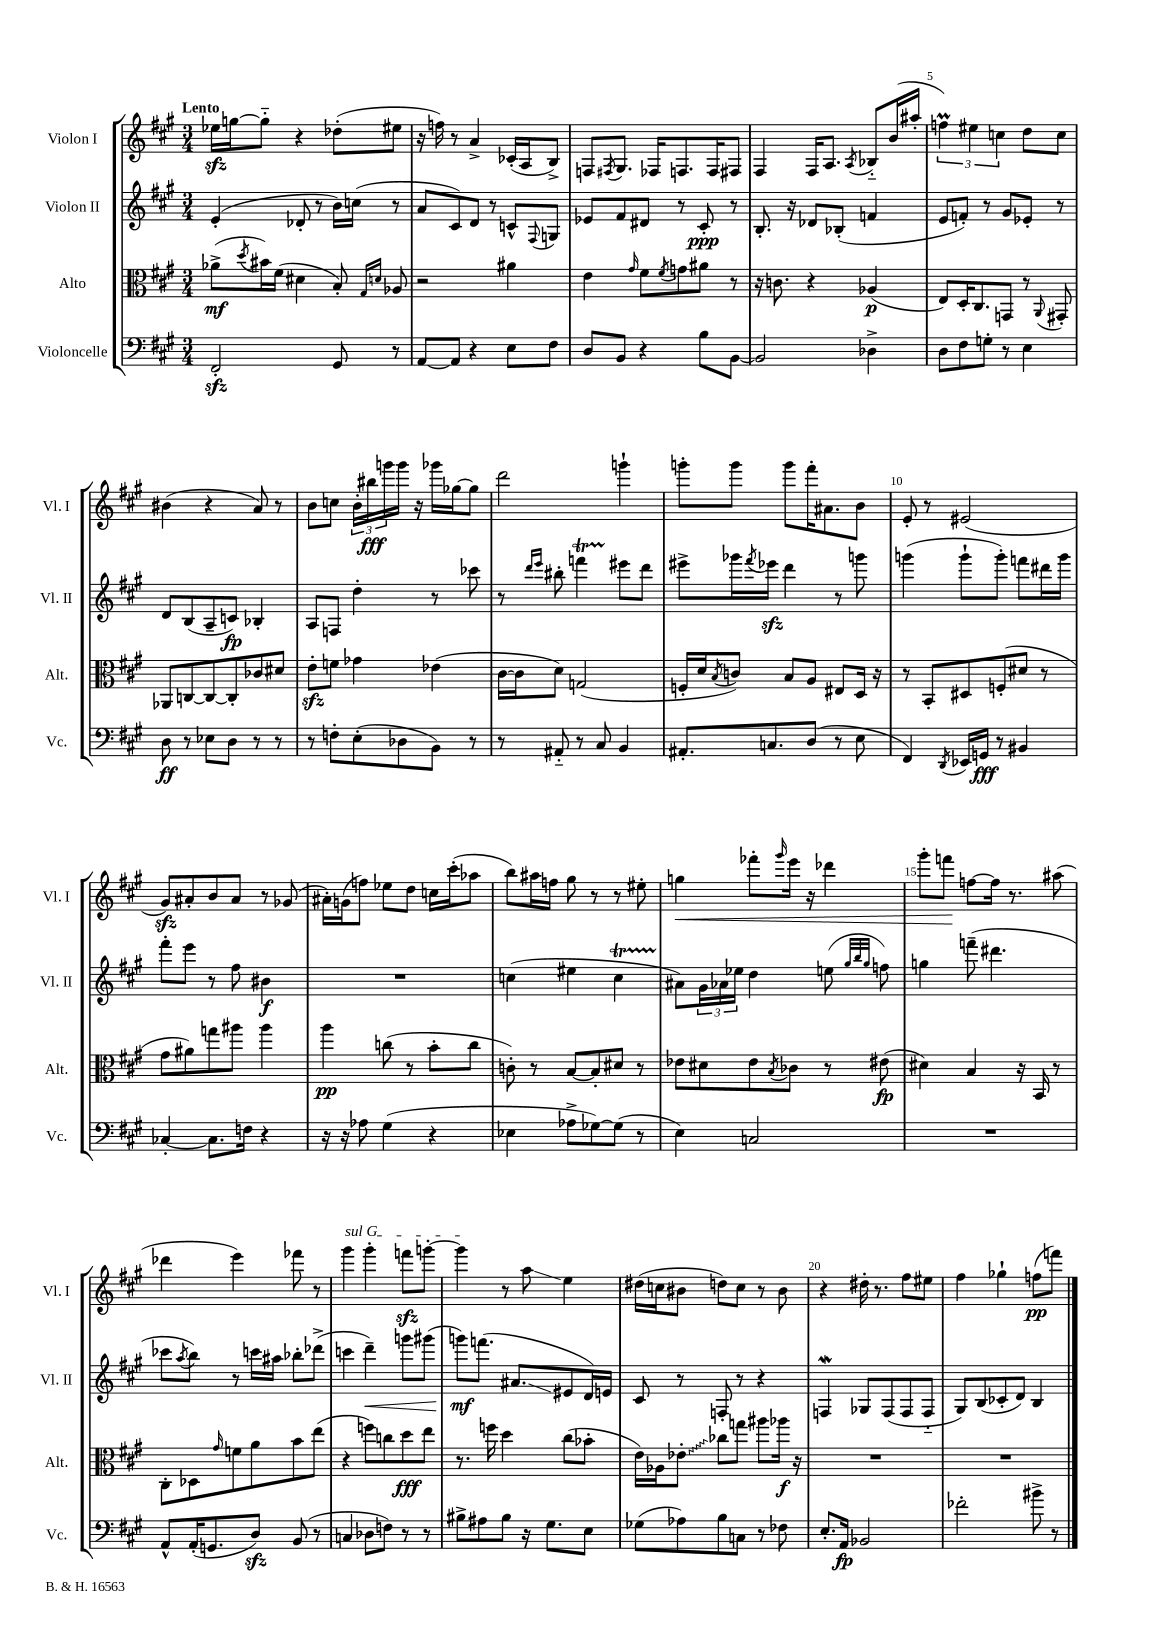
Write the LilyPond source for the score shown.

<<
\new StaffGroup <<
\new Staff = "s0" \with { instrumentName = "Violon I" shortInstrumentName = "Vl. I" } {
    \clef treble \key a \major \numericTimeSignature \time 3/4 \tempo "Lento"
    ees''16\sfz g''16~ g''8-_ r4 des''8-.( eis''8 |
    r16 f''16) r8 a'4-> ces'16-.( a16 b8->) |
    f8 \acciaccatura { fis8 } gis8. fes16 f8. f16 fis8 |
    fis4 fis16 a8. \acciaccatura { a8 } bes8-_ b'16( ais''16-. |
    \tuplet 3/2 { f''4\prall) eis''4 c''4 } d''8 c''8 |
    bis'4( r4 a'8) r8 |
    b'8 c''8 \tuplet 3/2 { b'16-. bis''16\fff g'''16 } g'''16 r16 ges'''16 ges''16~ ges''8 |
    d'''2 g'''4-! |
    g'''8-. g'''8 g'''8 fis'''16-. ais'8. b'8 |
    e'8-. r8 eis'2( |
    gis'8\sfz) ais'8-. b'8 ais'8 r8 ges'8( |
    ais'16-.) g'16( f''8) ees''8 d''8 c''16 cis'''16-.( aes''8 |
    b''8) ais''16 f''16 gis''8 r8 r8 eis''8-. |
    g''4\< fes'''8-. \grace { gis'''16 } e'''16 r16 des'''4 |
    gis'''8-. f'''8\! f''8~ f''16 r8. ais''8( |
    des'''4 e'''4) fes'''8 r8 |
    \once \override TextSpanner.bound-details.left.text = \markup { \italic "sul G" } gis'''4\startTextSpan gis'''4-. f'''8\sfz g'''8~-. |
    g'''4\stopTextSpan r8 a''8\glissando e''4 |
    dis''16( c''16 bis'8 d''8) c''8 r8 bis'8 |
    r4 dis''16-. r8. fis''8 eis''8 |
    fis''4 ges''4-! f''8\pp( f'''8) \bar "|." |
}
\new Staff = "s1" \with { instrumentName = "Violon II" shortInstrumentName = "Vl. II" } {
    \clef treble \key a \major \numericTimeSignature \time 3/4
    e'4-.( des'8-. r8 b'16) c''16( r8 |
    a'8 cis'8) d'8 r8 c'8-^ \appoggiatura { fis8 } g8 |
    ees'8 fis'8 dis'8 r8 cis'8-.\ppp r8 |
    b8.-. r16 des'8 bes8-.( f'4 |
    e'8 f'8-.) r8 gis'8 ees'8-. r8 |
    d'8 b8( a8-- c'8\fp) bes4-. |
    a8 f8 d''4-. r8 ces'''8 |
    r8 \grace { d'''16 e'''16 } bis''8-. f'''4\startTrillSpan eis'''8\stopTrillSpan d'''8 |
    eis'''8-> ges'''16 \acciaccatura { fis'''8 } ees'''16\sfz d'''4 r8 g'''8 |
    g'''4( g'''8-! g'''8-.) f'''8 dis'''16 g'''16 |
    fis'''8-. e'''8 r8 fis''8 bis'4\f |
    R2. |
    c''4( eis''4 c''4\startTrillSpan |
    ais'8\stopTrillSpan) \tuplet 3/2 { gis'16 aes'16 ees''16 } d''4 e''8( \grace { gis''32 b''32 gis''32 } f''8) |
    g''4 f'''8--( dis'''4. |
    ces'''8 \acciaccatura { a''8 } b''8) r8 c'''16 ais''16 bes''8-. des'''8->( |
    c'''4 d'''4--\<) g'''8 gis'''8( |
    g'''8\mf\!) f'''8.( ais'8.\glissando eis'8 d'16) e'16 |
    cis'8 r8 f8-. r8 r4 |
    f4\mordent ges8 f8( f8 f8-_ |
    gis8) b8( ces'8-. d'8) b4 \bar "|." |
}
\new Staff = "s2" \with { instrumentName = "Alto" shortInstrumentName = "Alt." } {
    \clef alto \key a \major \numericTimeSignature \time 3/4
    aes'8->\mf( \acciaccatura { d''8 } bis'16) fis'16( dis'4 b8-.) \grace { gis16 d'16 } aes8 |
    r2 ais'4 |
    e'4 \grace { gis'16 } fis'8 \acciaccatura { fis'8 } g'8 ais'8 r8 |
    r16 c'8. r4 aes4\p( |
    e8) d16-. cis8. g,8 r8 \appoggiatura { a,8 } gis,8-. |
    aes,8 c8~ c8~ c8-. ces'8 dis'8 |
    e'8-.\sfz f'8 ges'4 ees'4( |
    cis'16~ cis'16 d'8) g2( |
    f16-. d'16 \acciaccatura { b8 } c'8) b8 a8 eis8 d16 r16 |
    r8 b,8-. dis8 f8-.( dis'8 r8 |
    gis'8 ais'8) g''8 ais''8 ais''4 |
    a''4\pp c''8( r8 b'8-. c''8 |
    c'8-.) r8 b8~ b8-. dis'8 r8 |
    ees'8 dis'8 ees'8 \acciaccatura { b8 } ces'8 r8 eis'8\fp( |
    dis'4) b4 r16 b,16 r8 |
    cis8-. des8 \grace { gis'16 } f'8 a'8 b'8 e''8( |
    r4 f''8) c''8 d''8\fff e''8 |
    r8. f''16 d''4 cis''8( bes'8-. |
    e'16) aes16 \once \override Glissando.style = #'zigzag ees'8-.\glissando ces''8 g''8 ais''8 aes''16\f r16 |
    R2. |
    R2. \bar "|." |
}
\new Staff = "s3" \with { instrumentName = "Violoncelle" shortInstrumentName = "Vc." } {
    \clef bass \key a \major \numericTimeSignature \time 3/4
    fis,2-.\sfz gis,8 r8 |
    a,8~ a,8 r4 e8 fis8 |
    d8 b,8 r4 b8 b,8~ |
    b,2 des4-> |
    d8 fis8 g8-. r8 e4 |
    d8\ff r8 ees8 d8 r8 r8 |
    r8 f8-. e8-.( des8 b,8) r8 |
    r8 ais,8-_ r8 cis8 b,4 |
    ais,8.-. c8. d8( r8 e8 |
    fis,4) \acciaccatura { d,8 } ees,16 g,16\fff r8 bis,4 |
    ces4~-. ces8. f16 r4 |
    r16 r16 aes8 gis4( r4 |
    ees4 aes8-> ges8~) ges8( r8 |
    e4) c2 |
    R2. |
    a,8-^ a,16-.( g,8. d8\sfz) b,8( r8 |
    c4 des8 f8) r8 r8 |
    bis8-> ais8 bis8 r16 gis8. e8 |
    ges8( aes8) b8 c8 r8 fes8 |
    e8.-. a,16\fp bes,2 |
    fes'2-. bis'8-> r8 \bar "|." |
}
>>
>>
\layout { \context { \Score \override BarNumber.break-visibility = ##(#f #t #t) barNumberVisibility = #(every-nth-bar-number-visible 5) } }
